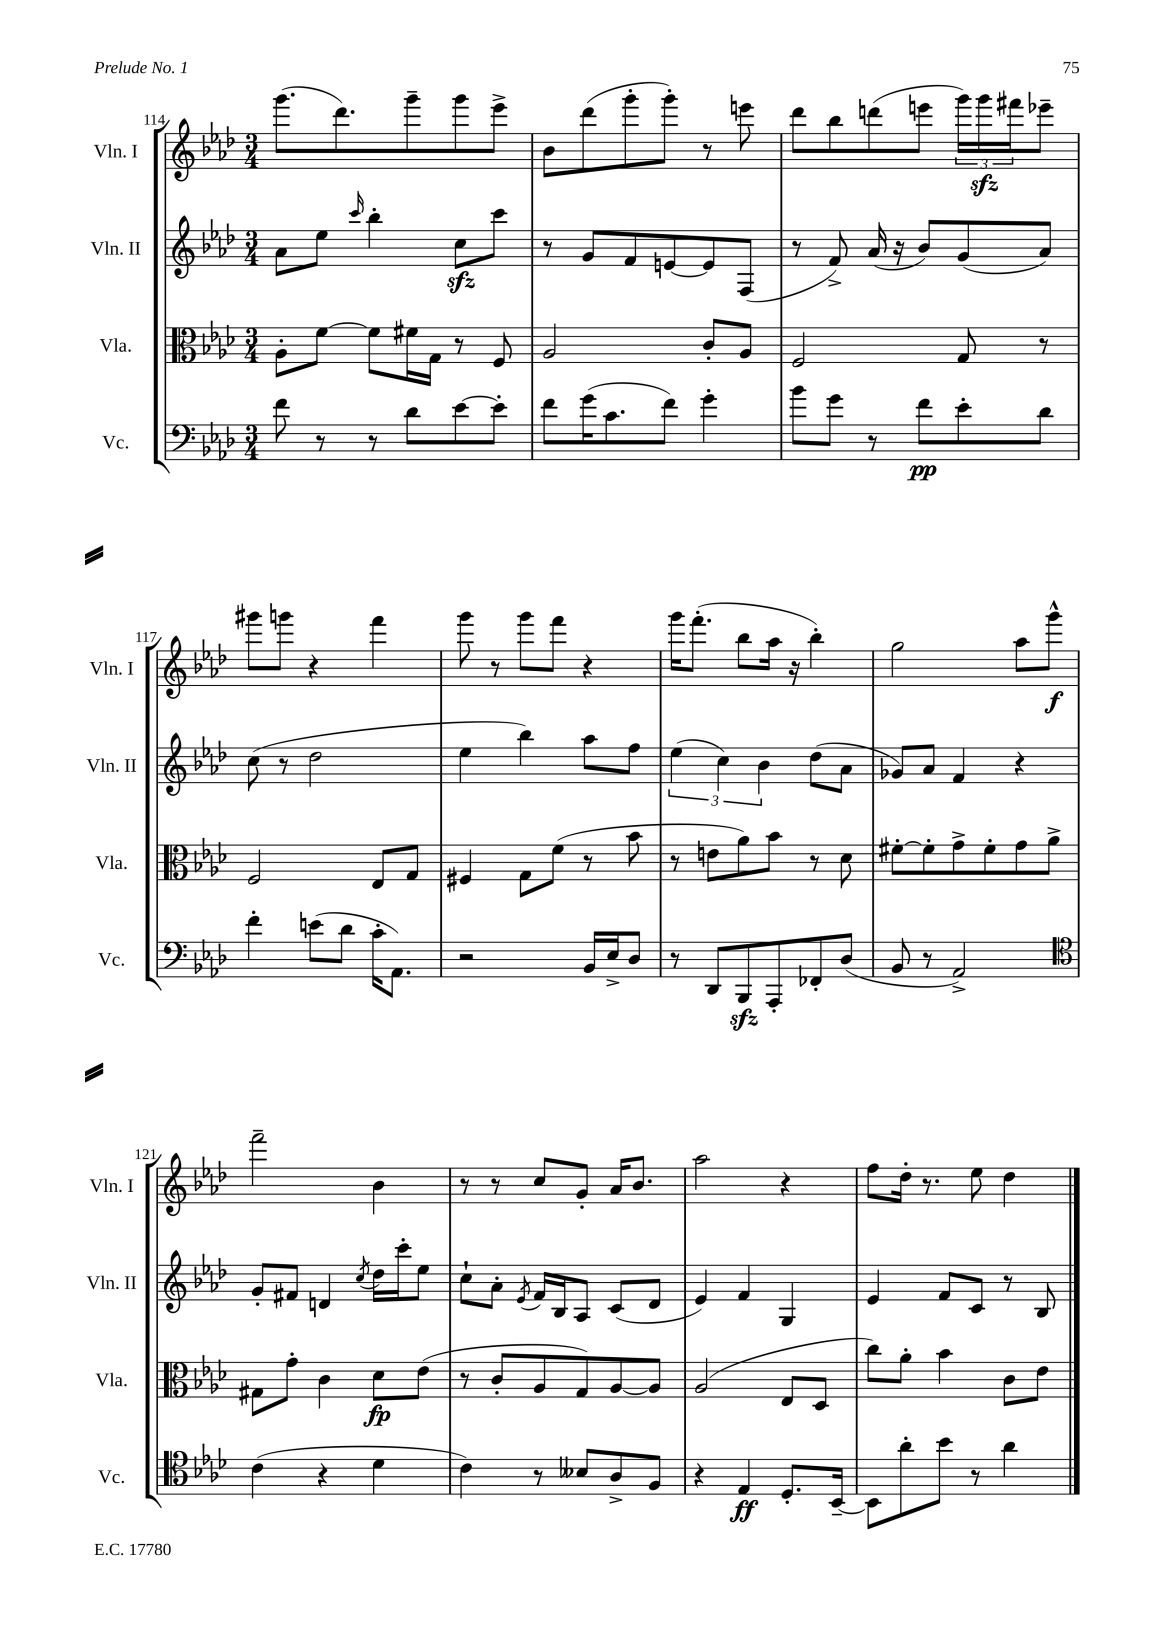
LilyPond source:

<<
\new StaffGroup <<
\new Staff = "s0" \with { instrumentName = "Vln. I" shortInstrumentName = "Vln. I" } {
    \clef treble \key aes \major \numericTimeSignature \time 3/4
    g'''8.( des'''8.) g'''8-- g'''8 ees'''8-> |
    bes'8 des'''8( g'''8-. g'''8-.) r8 e'''8 |
    des'''8 bes''8 d'''8( e'''8 \tuplet 3/2 { g'''16) g'''16\sfz fis'''16 } ees'''8-- |
    gis'''8 g'''8 r4 f'''4 |
    g'''8 r8 g'''8 f'''8 r4 |
    g'''16 f'''8.-.( bes''8 aes''16 r16 bes''4-.) |
    g''2 aes''8 g'''8-^\f |
    f'''2-- bes'4 |
    r8 r8 c''8 g'8-. aes'16 bes'8. |
    aes''2 r4 |
    f''8 des''16-. r8. ees''8 des''4 \bar "|." |
}
\new Staff = "s1" \with { instrumentName = "Vln. II" shortInstrumentName = "Vln. II" } {
    \clef treble \key aes \major \numericTimeSignature \time 3/4
    aes'8 ees''8 \grace { c'''16 } bes''4-. c''8\sfz c'''8 |
    r8 g'8 f'8 e'8~ e'8 f8( |
    r8 f'8->) aes'16( r16 bes'8) g'8( aes'8) |
    c''8( r8 des''2 |
    ees''4 bes''4) aes''8 f''8 |
    \tuplet 3/2 { ees''4( c''4) bes'4 } des''8( aes'8 |
    ges'8) aes'8 f'4 r4 |
    g'8-. fis'8 d'4 \acciaccatura { c''8 } des''16 c'''16-. ees''8 |
    c''8-! aes'8-. \acciaccatura { ees'8 } f'16 bes16 aes8 c'8( des'8 |
    ees'4) f'4 g4 |
    ees'4 f'8 c'8 r8 bes8 \bar "|." |
}
\new Staff = "s2" \with { instrumentName = "Vla." shortInstrumentName = "Vla." } {
    \clef alto \key aes \major \numericTimeSignature \time 3/4
    aes8-. f'8~ f'8 fis'16 g16 r8 f8 |
    aes2 c'8-. aes8 |
    f2 g8 r8 |
    f2 ees8 g8 |
    fis4 g8 f'8( r8 bes'8 |
    r8 e'8 aes'8) bes'8 r8 des'8 |
    fis'8~-. fis'8-. g'8-> fis'8-. g'8 aes'8-> |
    gis8 g'8-. c'4 des'8\fp ees'8( |
    r8 c'8-. aes8 g8) aes8~ aes8 |
    aes2( ees8 des8 |
    c''8) aes'8-. bes'4 c'8 ees'8 \bar "|." |
}
\new Staff = "s3" \with { instrumentName = "Vc." shortInstrumentName = "Vc." } {
    \clef bass \key aes \major \numericTimeSignature \time 3/4
    f'8 r8 r8 des'8 ees'8~ ees'8-. |
    f'8 g'16( c'8. f'8) g'4-. |
    bes'8 g'8 r8 f'8\pp ees'8-. des'8 |
    f'4-. e'8( des'8 c'16-. aes,8.) |
    r2 bes,16 ees16-> des8 |
    r8 des,8 bes,,8\sfz aes,,8-. fes,8-. des8( |
    bes,8 r8 aes,2->) |
    \clef tenor c'4( r4 des'4 |
    c'4) r8 beses8 aes8-> f8 |
    r4 ees4\ff des8.-. bes,16~-- |
    bes,8 aes'8-. bes'8 r8 aes'4 \bar "|." |
}
>>
>>
\layout { \context { \Score currentBarNumber = #114 } }
